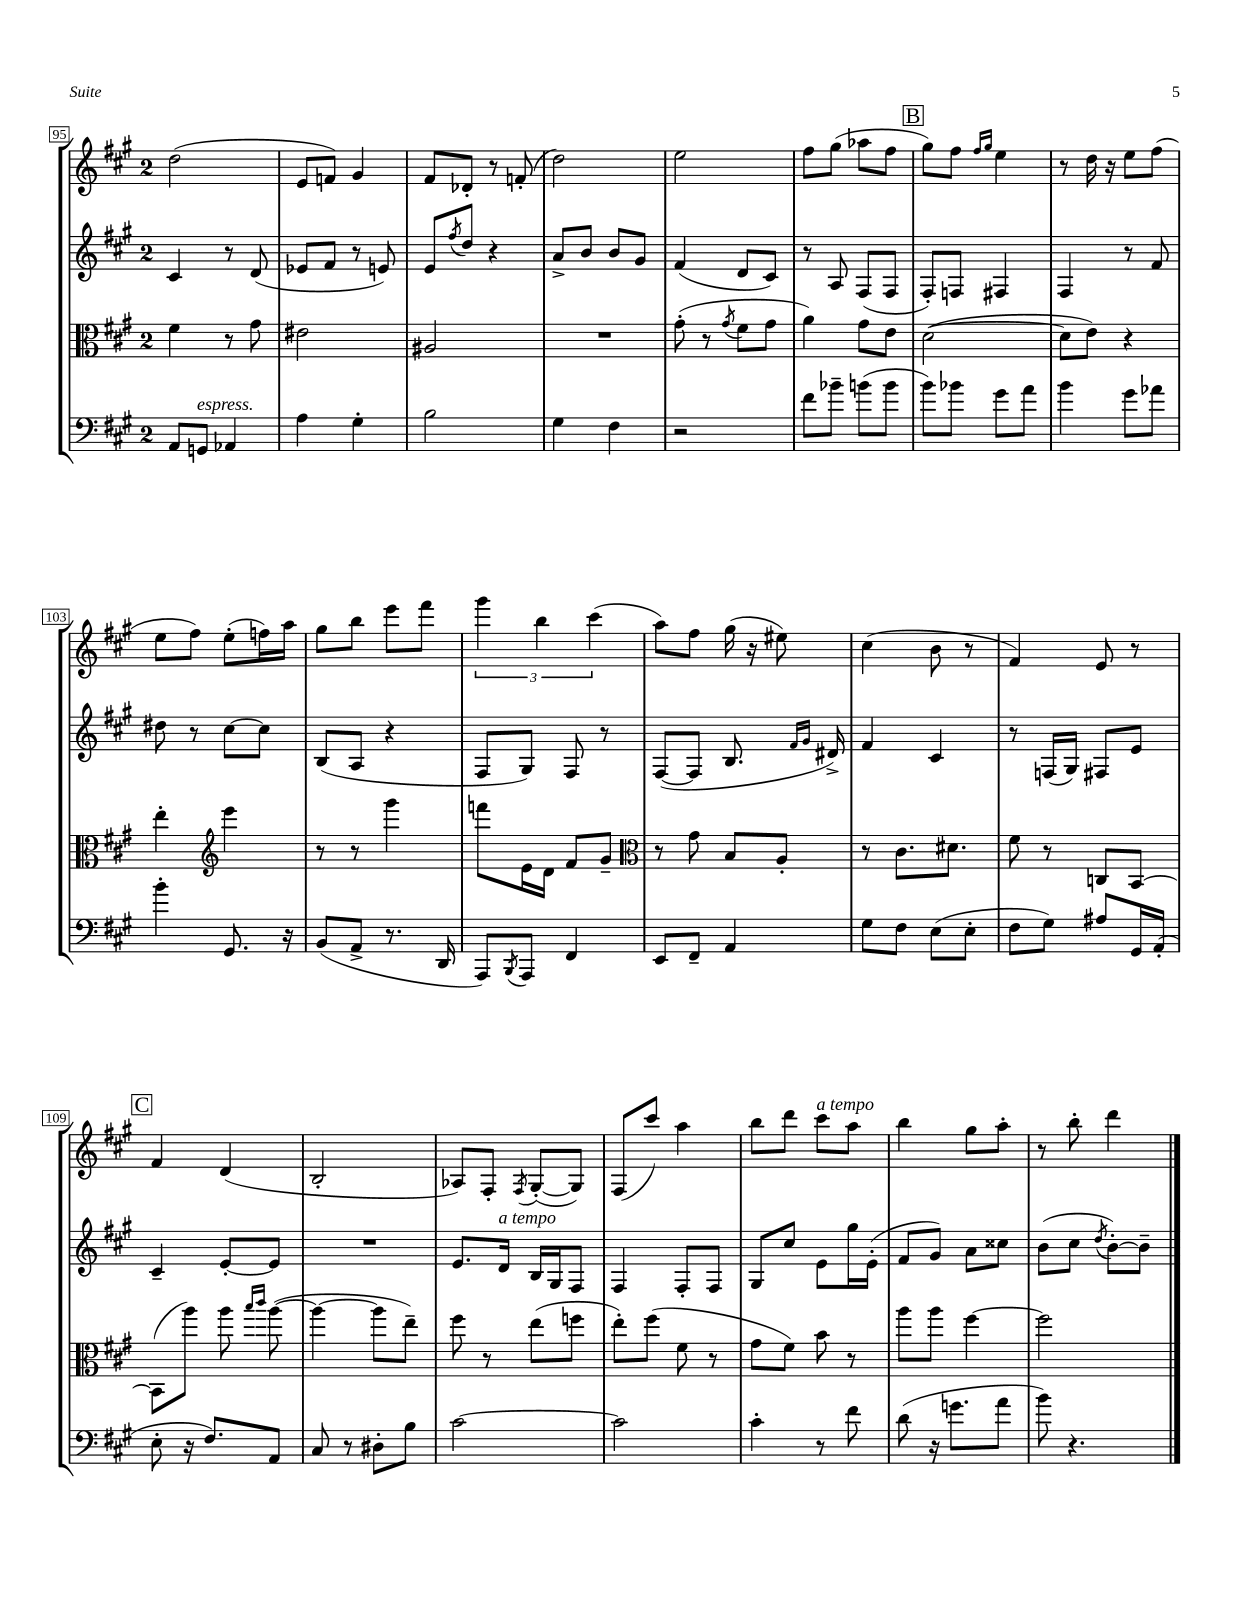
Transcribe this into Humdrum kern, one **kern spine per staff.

**kern	**kern	**kern	**kern
*staff4	*staff3	*staff2	*staff1
*clefF4	*clefC3	*clefG2	*clefG2
*k[f#c#g#]	*k[f#c#g#]	*k[f#c#g#]	*k[f#c#g#]
*M2/4	*M2/4	*M2/4	*M2/4
8AA	4f#	4c#	(2dd
8GG	.	.	.
4AA-	8r	8r	.
.	8g#	(8d	.
=	=	=	=
4A	2e#	8e-	8e
.	.	8f#	8f)
4G#'	.	8r	4g#
.	.	8e)	.
=	=	=	=
2B	2A#	8e	8f#
.	.	8qff#	.
.	.	8dd	8d-'
.	.	4r	8r
.	.	.	(8f'
=	=	=	=
4G#	2r	8a^	2dd)
.	.	8b	.
4F#	.	8b	.
.	.	8g#	.
=	=	=	=
2r	(8g#'	(4f#	2ee
.	8r	.	.
.	8qg#	.	.
.	8f#	8d	.
.	8g#	8c#)	.
=	=	=	=
8f#	4a)	8r	8ff#
8b-~	.	8A	(8gg#
(8b	8g#	(8F#	8aa-
8b	8e	8F#	8ff#
=	=	=	=
8b)	([2d	8F#')	8gg#)
8b-	.	8F	8ff#
.	.	.	16qqff#
.	.	.	16qqgg#
8g#	.	4F#	4ee
8a	.	.	.
=	=	=	=
4b	8d]	4F#	8r
.	8e)	.	16dd
.	.	.	16r
8g#	4r	8r	8ee
8a-	.	8f#	(8ff#
=	=	=	=
4b'	4ee'	8dd#	8ee
.	.	8r	8ff#)
*	*clefG2	*	*
8.GG#	4eee	[8cc#	(8ee'
.	.	8cc#]	16ff)
16r	.	.	16aa
=	=	=	=
(8BB	8r	(8B	8gg#
8AA^	8r	8A	8bb
8.r	4ggg#	4r	8eee
.	.	.	8fff#
16DD	.	.	.
=	=	=	=
8AAA)	8fff	8F#	6ggg#
8qBBB	.	.	.
8AAA	16e	8G#)	.
.	.	.	6bb
.	16d	.	.
4FF#	8f#	8F#	.
.	.	.	(6ccc#
.	8g#~	8r	.
=	=	=	=
*	*clefC3	*	*
8EE	8r	([8F#	8aa)
8FF#~	8g#	8F#]	8ff#
4AA	8B	8.B	(16gg#
.	.	.	16r
.	8A'	.	8ee#)
.	.	16qqf#	.
.	.	16qqg#	.
.	.	16d#^)	.
=	=	=	=
8G#	8r	4f#	(4cc#
8F#	8.c#	.	.
(8E	.	4c#	8b
.	8.d#	.	.
8E'	.	.	8r
=	=	=	=
8F#	8f#	8r	4f#)
8G#)	8r	(16F	.
.	.	16G#)	.
8A#	8C	8F#	8e
16GG#	[8BB	8e	8r
(16AA'	.	.	.
=	=	=	=
8E'	(8BB]	4c#~	4f#
16r	8aa)	.	.
8.F#)	.	.	.
.	8aa	[8e'	(4d
.	16qqbb	.	.
.	16qqccc#	.	.
8AA	([8aa	8e]	.
=	=	=	=
8C#	4aa_	2r	2B'
8r	.	.	.
8D#'	8aa]	.	.
8B	8ee~)	.	.
=	=	=	=
[2c#	8ff#	8.e	8A-)
.	8r	.	8F#'
.	.	16d	.
.	.	.	8qF#
.	(8ee	16B	([8G#'
.	.	16G#	.
.	8ff	8F#	8G#])
=	=	=	=
2c#]	8ee')	4F#	(8F#
.	(8ff#	.	8ccc#)
.	8f#	8F#'	4aa
.	8r	8F#	.
=	=	=	=
4c#'	8g#	8G#	8bb
.	8f#)	8cc#	8ddd
8r	8b	8e	8ccc#
8f#	8r	16gg#	8aa
.	.	(16e'	.
=	=	=	=
(8d	8aa	8f#	4bb
16r	8aa	8g#)	.
8.g	.	.	.
.	[4ff#	8a	8gg#
8a	.	8cc##	8aa'
=	=	=	=
8b)	2ff#]	(8b	8r
4.r	.	8cc#	8bb'
.	.	8qdd	.
.	.	[8b')	4ddd
.	.	8b~]	.
==	==	==	==
*-	*-	*-	*-
